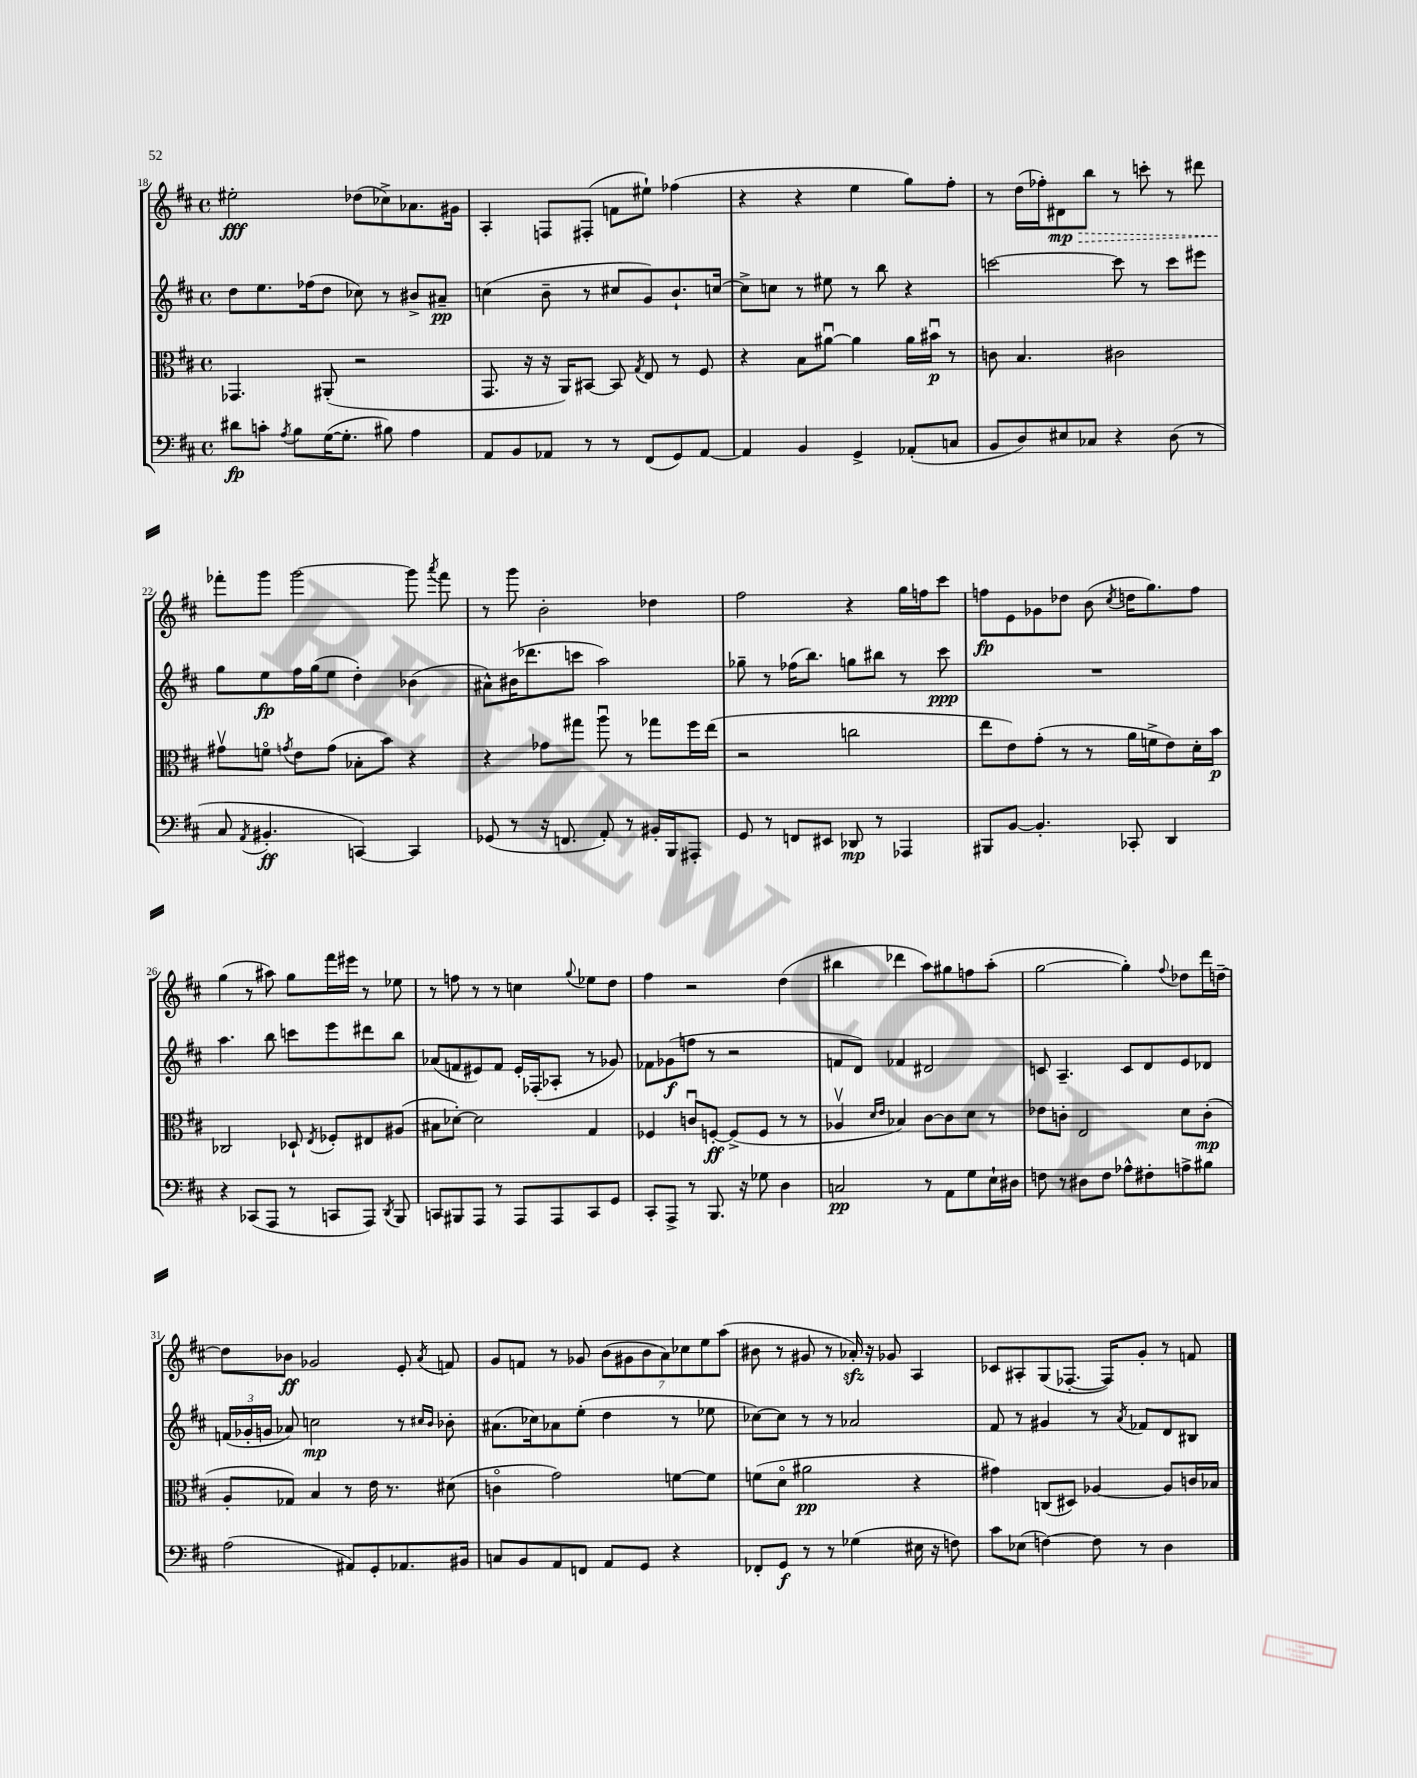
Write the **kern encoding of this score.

**kern	**kern	**kern	**kern
*staff4	*staff3	*staff2	*staff1
*clefF4	*clefC3	*clefG2	*clefG2
*k[f#c#]	*k[f#c#]	*k[f#c#]	*k[f#c#]
*M4/4	*M4/4	*M4/4	*M4/4
*met(c)	*met(c)	*met(c)	*met(c)
8d#	4.GG-	8dd	2ee#'
8c'	.	8.ee	.
8qA	.	.	.
8B	.	.	.
.	.	(16ff-	.
([16G	(8AA#'	8dd	.
8.G']	.	.	.
.	2r	8cc-)	(8dd-
8B#)	.	8r	8cc-^)
4A	.	8b#^	8.a-
.	.	8a#~	.
.	.	.	16g#
=	=	=	=
8AA	8.GG	(4cc	4A'
8BB	.	.	.
.	16r	.	.
8AA-	16r	8b~	8F
.	16AA)	.	.
8r	[8BB#	8r	(8F#'
8r	8BB#]	8cc#	8f
.	8qG	.	.
(8FF#	8E	8g)	8ee#`)
8GG)	8r	8.b`	(4ff-
[8AA-	8F#	.	.
.	.	[16cc	.
=	=	=	=
4AA-]	4r	8cc^]	4r
.	.	8cc	.
4BB	8B	8r	4r
.	[8a#u	8ee#	.
4GG^	4a#]	8r	4ee
.	.	8bb	.
(8AA-'	16a#	4r	8gg)
.	16b#u	.	.
8C	8r	.	8ff#'
=	=	=	=
8BB	8c	[2ccc	8r
8D)	4.B	.	(16dd
.	.	.	16ff-')
8E#	.	.	8d#
8C-	.	.	8bb
4r	2c#	8ccc]	8r
.	.	8r	8ccc'
(8D	.	8ccc	8r
8r	.	8eee#	8ddd#
=	=	=	=
8C#	8g#v	8gg	8fff-'
8qAA	.	.	.
4.BB#'	8fo	8ee	8ggg
.	8qg	.	.
.	8e	16ff#	[2ggg
.	.	(16gg	.
.	(8g	8ee	.
[4CC)	8B-'	4dd')	.
.	8b)	.	.
4CC]	4r	(4b-	8ggg]
.	.	.	8qaaa
.	.	.	8fff-
=	=	=	=
(8GG-	4r	8a#^^)	8r
8r	.	(16b#	8ggg
.	.	8.ddd-	.
16r	8g-	.	2b'
8.FF	.	.	.
.	8gg#	8ccc	.
8AA')	8aau	2aa)	.
8r	8r	.	.
16BB#'	8gg-	.	4dd-
16BBB	.	.	.
8AAA#'	16ff#	.	.
.	(16ee	.	.
=	=	=	=
8GG	2r	8gg-~	2ff#
8r	.	8r	.
8FF	.	(16ff-	.
.	.	8.bb)	.
8EE#	.	.	.
8DD-	2cc	8gg	4r
8r	.	8bb#	.
4AAA-	.	8r	16gg
.	.	.	16ff
.	.	8ccc#	8ccc#
=	=	=	=
8BBB#	8ee	1r	8ff
[8BB	8e)	.	8e
4.BB']	(8g'	.	8g-
.	8r	.	8dd-
.	8r	.	(8b
.	.	.	8qcc#
8CC-'	16a	.	16dd
.	16f^	.	8.gg)
4DD	8e)	.	.
.	16d'	.	8ff
.	16b	.	.
=	=	=	=
4r	2C-	4.aa	(4gg
(8CC-	.	.	8r
8AAA	.	8bb	8aa#)
8r	8D-`	8ccc	8gg
.	8qE	.	.
8CC	8F-'	8eee	16fff#
.	.	.	16eee#
8AAA)	8E#	8ddd#	8r
8qDD	.	.	.
8BBB	(8A#	8bb	8ee-
=	=	=	=
8CC	8B#	(8a-	8r
8BBB#	[8d-')	8f	8ff
8AAA	2d-]	8e#)	8r
8r	.	8f	8r
8AAA	.	16e#'	4cc
.	.	(16F-'	.
8AAA	.	8A-'	.
.	.	.	8qqgg
8CC	4G	8r	8ee-
8GG	.	8g-)	8dd
=	=	=	=
8CC#'	4F-	8f-	4ff#
8AAA^	.	(8g-	.
8r	8cu	8ff	2r
8.BBB	[8F'	8r	.
.	(8F^]	2r	.
16r	.	.	.
8G-	8F	.	.
4D	8r	.	(4dd
.	8r	.	.
=	=	=	=
2C	4A-v	8f	4bb#
.	.	8d)	.
.	16qqd	.	.
.	16qqe	.	.
.	4B-)	4f-	4ddd-
8r	[8c#	2d#	8aa)
8AA	8c#]	.	8gg#
8G	8d	.	8ff
16E`	8r	.	(8aa'
16D#	.	.	.
=	=	=	=
8F	8e-	8c	[2gg
8r	8c'	4.A~	.
8D#	2E	.	.
8F	.	.	.
8A-^^	.	8c	4gg'])
8F#'	.	8d	.
.	.	.	8qqff#
8A^	8d	8e	8dd-
8B#	(8c'	8d-	16ddd
.	.	.	[16dd~
=	=	=	=
(2A	8A'	(24f	8dd]
.	.	24g-'	.
.	.	24g	.
.	8G-)	8a-)	8b-
.	4B	2cc	2g-
8AA#)	8r	.	.
8GG'	16e	.	.
.	8.r	.	.
8.AA-	.	8r	8e'
.	.	16qqcc#	.
.	.	16qqb	8qa
.	(8d#	8b-'	8f
16BB#	.	.	.
=	=	=	=
8C	4co	(8.a#	8g
8BB	.	.	8f
.	.	16cc-)	.
8AA	2g)	8a-	8r
8FF	.	(8ee'	8g-
8AA	.	4dd	(14b
.	.	.	14g#
8GG	.	.	.
.	.	.	14b
.	.	.	14a)
4r	[8f	8r	.
.	.	.	14cc-
.	.	.	14ee
.	8f]	8ee-	.
.	.	.	(14aa
=	=	=	=
8FF-'	(8f	[8cc-)	8b#
8GG	8do	8cc-]	8r
8r	2a#	8r	8g#
8r	.	8r	8r
(4G-	.	2a-	16a-')
.	.	.	16r
.	.	.	8g-
16E#	4r	.	4A
16r	.	.	.
8F)	.	.	.
=	=	=	=
8c#	4g#)	8f#	8c-
(8E-	.	8r	8A#'
[4F)	(8C	4g#	(8G
.	8D#)	.	[8.F-'
8F]	[4A-	8r	.
.	.	.	16F-])
.	.	8qa	.
8r	.	8f-	8g'
4D	8A-]	8d	8r
.	16c	8B#	8f
.	16B-	.	.
==	==	==	==
*-	*-	*-	*-
